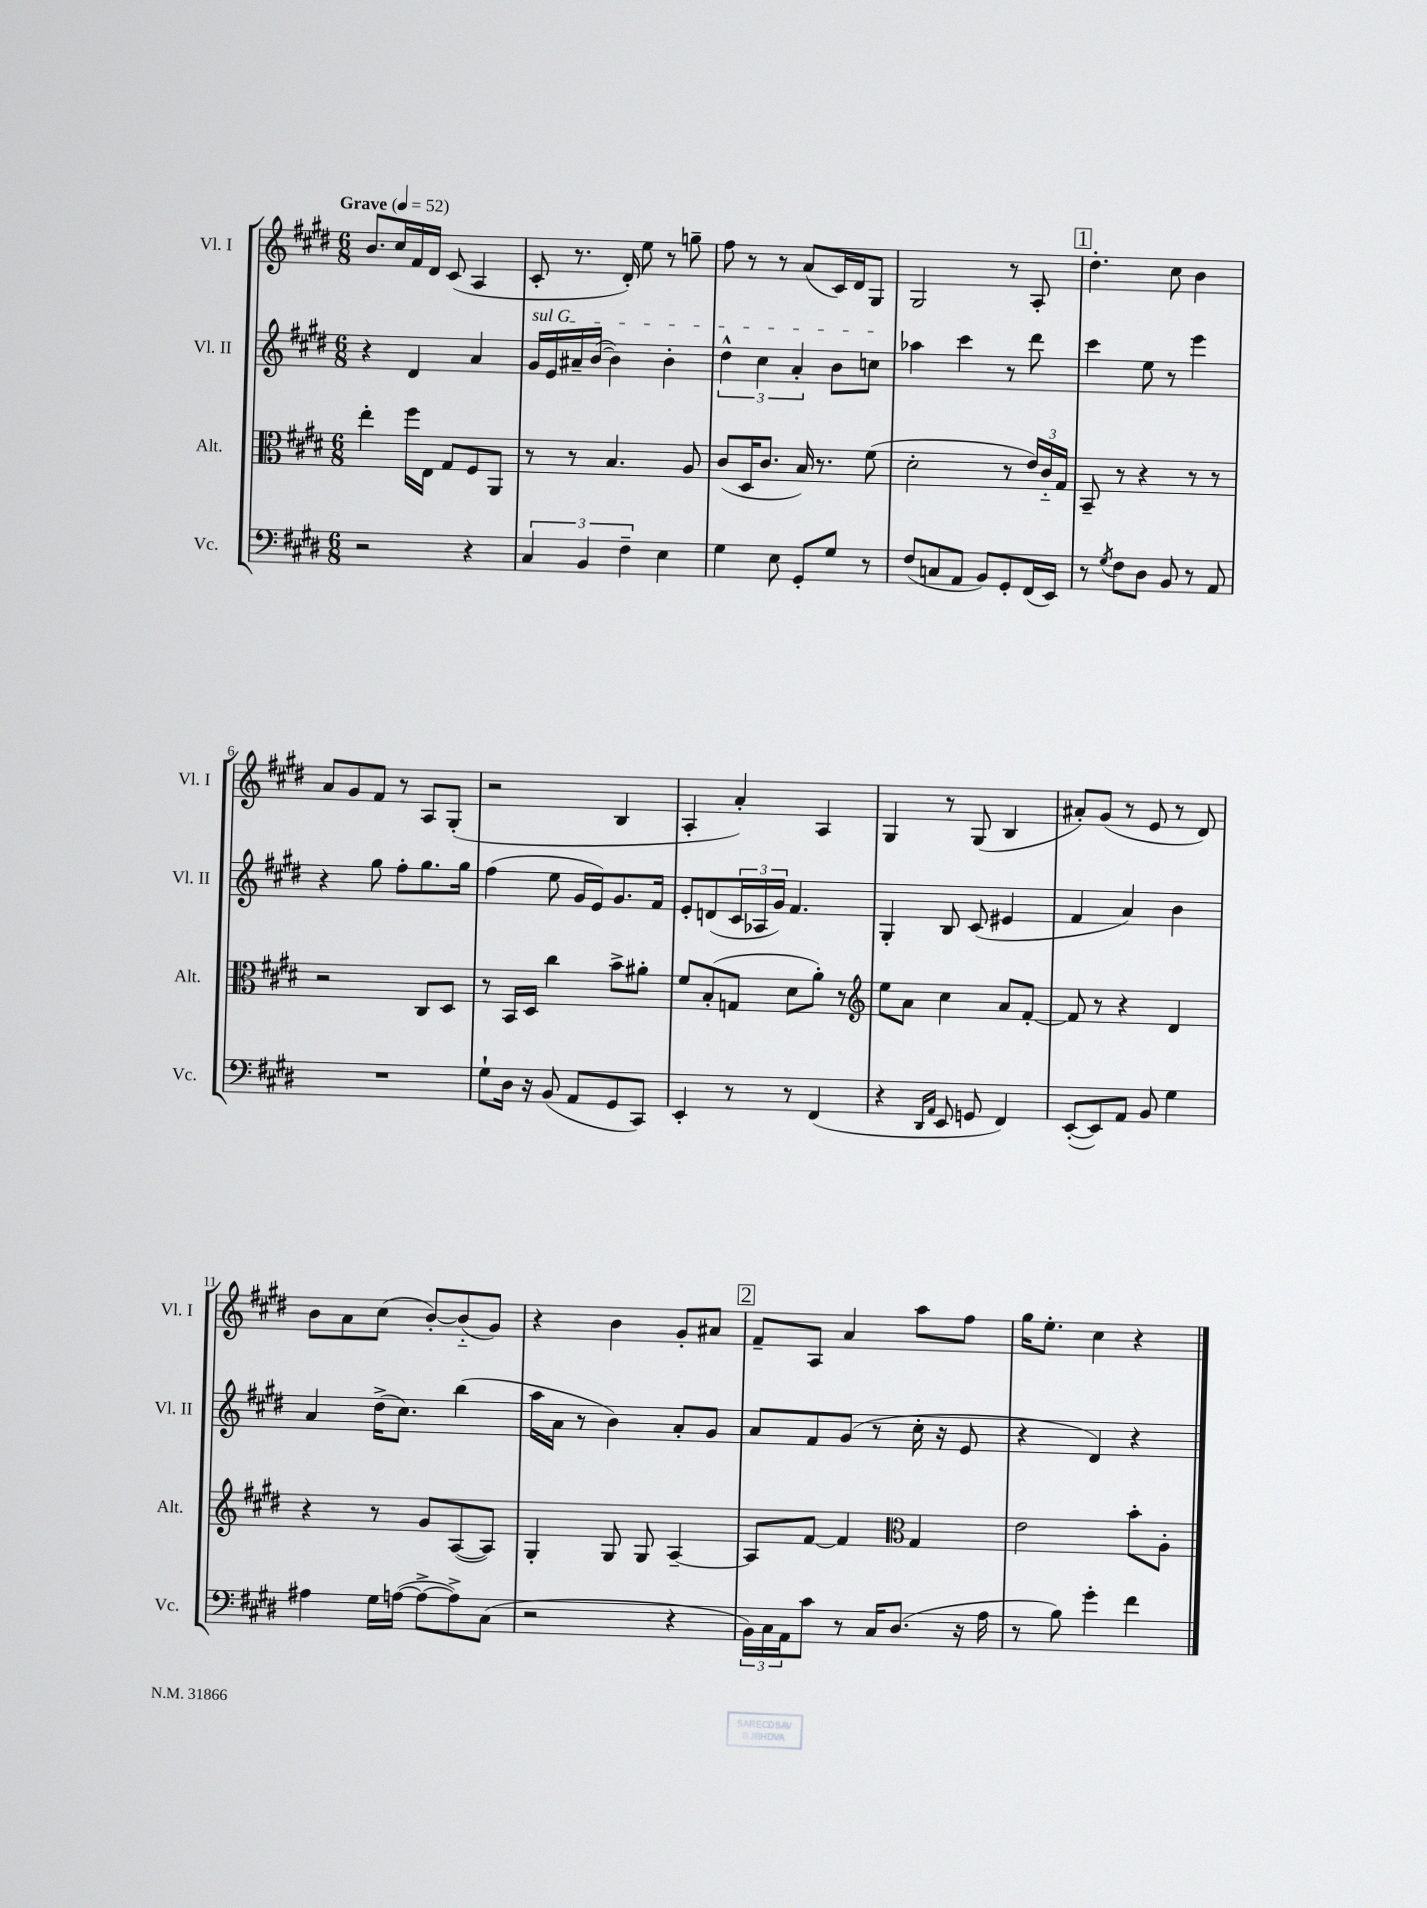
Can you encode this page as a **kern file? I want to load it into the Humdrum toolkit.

**kern	**kern	**kern	**kern
*part4	*part3	*part2	*part1
*staff4	*staff3	*staff2	*staff1
*I"Vc.	*I"Alt.	*I"Vl. II	*I"Vl. I
*I'Vc.	*I'Alt.	*I'Vl. II	*I'Vl. I
*clefF4	*clefC3	*clefG2	*clefG2
*k[f#c#g#d#]	*k[f#c#g#d#]	*k[f#c#g#d#]	*k[f#c#g#d#]
*M6/8	*M6/8	*M6/8	*M6/8
*MM52	*MM52	*MM52	*MM52
=1	=1	=1	=1
!	!	!	!LO:TX:a:B:t=Grave
2r	4ee'\	4r	8.b/L
.	.	.	16cc#/L
.	16ff#\LL	4d#/	16f#/
.	16E\JJ	.	16d#/JJ
.	8G#/L	.	(8c#/
4r	8F#/	4a/	4A/
.	8AA/J	.	.
=2	=2	=2	=2
!	!	!LO:TX:a:i:t=sul G	!
6C#/	8r	16g#/LL	8c#'/
.	.	16e/	.
.	8r	16a#X~/	8.r
6BB/	.	.	.
.	.	([16b/JJ	.
.	4.B/	4b\])	.
.	.	.	16d#'/)
6F#~\	.	.	.
.	.	.	8ee\
4E\	.	4b'\	8r
.	8A/	.	8ggn~\
=3	=3	=3	=3
4G#\	(8c#/L	6dd#^^\	8ff#\
.	16D#/K	.	8r
.	.	6cc#\	.
.	8.c#/J	.	.
8E\	.	.	8r
.	.	6a'/	.
8GG#'/L	16B/)	.	(8a/L
.	8.r	.	.
8G#/J	.	8b\L	16c#/L)
.	.	.	16d#/J
8r	(8f#\	8ccn\J	8G#/J
=4	=4	=4	=4
(8F#/L	2d#'\	4aa-X\	2G#/
8Cn/	.	.	.
8AA/J	.	4ccc#\	.
8BB/L)	.	.	.
8GG#'/	8r	8r	8r
(16FF#/L	24e/LL)	8ddd#\	8A'/
.	24c#/	.	.
16EE/JJ)	.	.	.
.	24G#/JJ	.	.
!!LO:REH:place=s1:t=1
=5	=5	=5	=5
8r	8BB~/	4ccc#\	4.dd#'\
8qG#/	.	.	.
8F#\L	8r	.	.
8D#\J	4r	8ee\	.
8BB/	.	8r	8cc#\
8r	8r	4eee\	4b\
8AA/	8r	.	.
!!LO:LB:g=z
=6	=6	=6	=6
2.r	2r	4r	8a/L
.	.	.	8g#/
.	.	8gg#\	8f#/J
.	.	8ff#'\L	8r
.	8C#/L	8.gg#\	8A/L
.	8D#/J	.	(8G#'/J
.	.	16gg#\Jk	.
=7	=7	=7	=7
8G#`\L	8r	(4ff#\	2r
16D#\Jk	16BB/LL	.	.
16r	16D#/JJ	.	.
(8BB/	4cc#\	8ee\	.
8AA/L	.	16g#/LL	.
.	.	16e/J)	.
8GG#/	8b^\L	8.g#/	4B/
8CC#/J)	8a#X'\J	.	.
.	.	16f#/Jk	.
=8	=8	=8	=8
4EE'/	8f#/L	8e'/L	4A'/
.	(8B'/	(8dn/	.
8r	8Gn/J	24c#/L	4a'/)
.	.	24A-X/	.
.	.	24g#/JJ)	.
8r	8d#\L	4.f#/	.
(4FF#/	8a'\J)	.	4A/
.	8r	.	.
=9	=9	=9	=9
*	*clefG2	*	*
4r	8ee\L	4G#'/	4G#/
.	8a\J	.	.
16qqDD#/LL	.	.	.
16qqAA/JJ	.	.	.
8EE/	4cc#\	8B/	8r
8GGn/	.	(8c#/	(8G#/
4FF#/)	8a/L	4e#X/	4B/
.	[8f#'/J	.	.
=10	=10	=10	=10
([8EE'/L	8f#/]	4f#/	8a#X'/L)
8EE/])	8r	.	(8g#/J
8AA/J	4r	4a/)	8r
8BB/	.	.	8e/
4G#\	4d#/	4b\	8r
.	.	.	8d#/)
!!LO:LB:g=z
=11	=11	=11	=11
4A#X\	4r	4a/	8b\L
.	.	.	8a\
16G#\LL	8r	(16dd#^\KL	(8cc#\J
([16An\JJ	.	8.cc#\J)	.
8A^\L_	8g#/L	.	[8b'/L)
8A^\])	([8A/	(4bb\	(8b/]
(8C#\J	8A/J])	.	8g#/J)
=12	=12	=12	=12
2r	4G#'/	16aa\LL	4r
.	.	16a\JJ	.
.	.	8r	.
.	8G#/	4b\)	4b\
.	8G#/	.	.
4r	[4A~/	8a'/L	8g#'/L
.	.	8g#/J	8a#X/J
!!LO:REH:place=s1:t=2
=13	=13	=13	=13
24BB\LL)	8A/L]	8a/L	8f#~/L
24C#\	.	.	.
24AA\J	.	.	.
8c#\J	[8f#/J	8f#/	8A/J
8r	4f#/]	(8g#/J	4a/
16C#/KL	.	8r	.
(8.D#/J	.	.	.
*	*clefC3	*	*
.	4G#/	16cc#'\	8aa\L
.	.	16r	.
16r	.	8e/	8ff#\J
16A\	.	.	.
=14	=14	=14	=14
8r	2e\	4r	16gg#\KL
.	.	.	8.ee'\J
8B\)	.	.	.
4g#'\	.	4d#/)	4cc#\
4f#\	8b'\L	4r	4r
.	8A'\J	.	.
==	==	==	==
*-	*-	*-	*-
